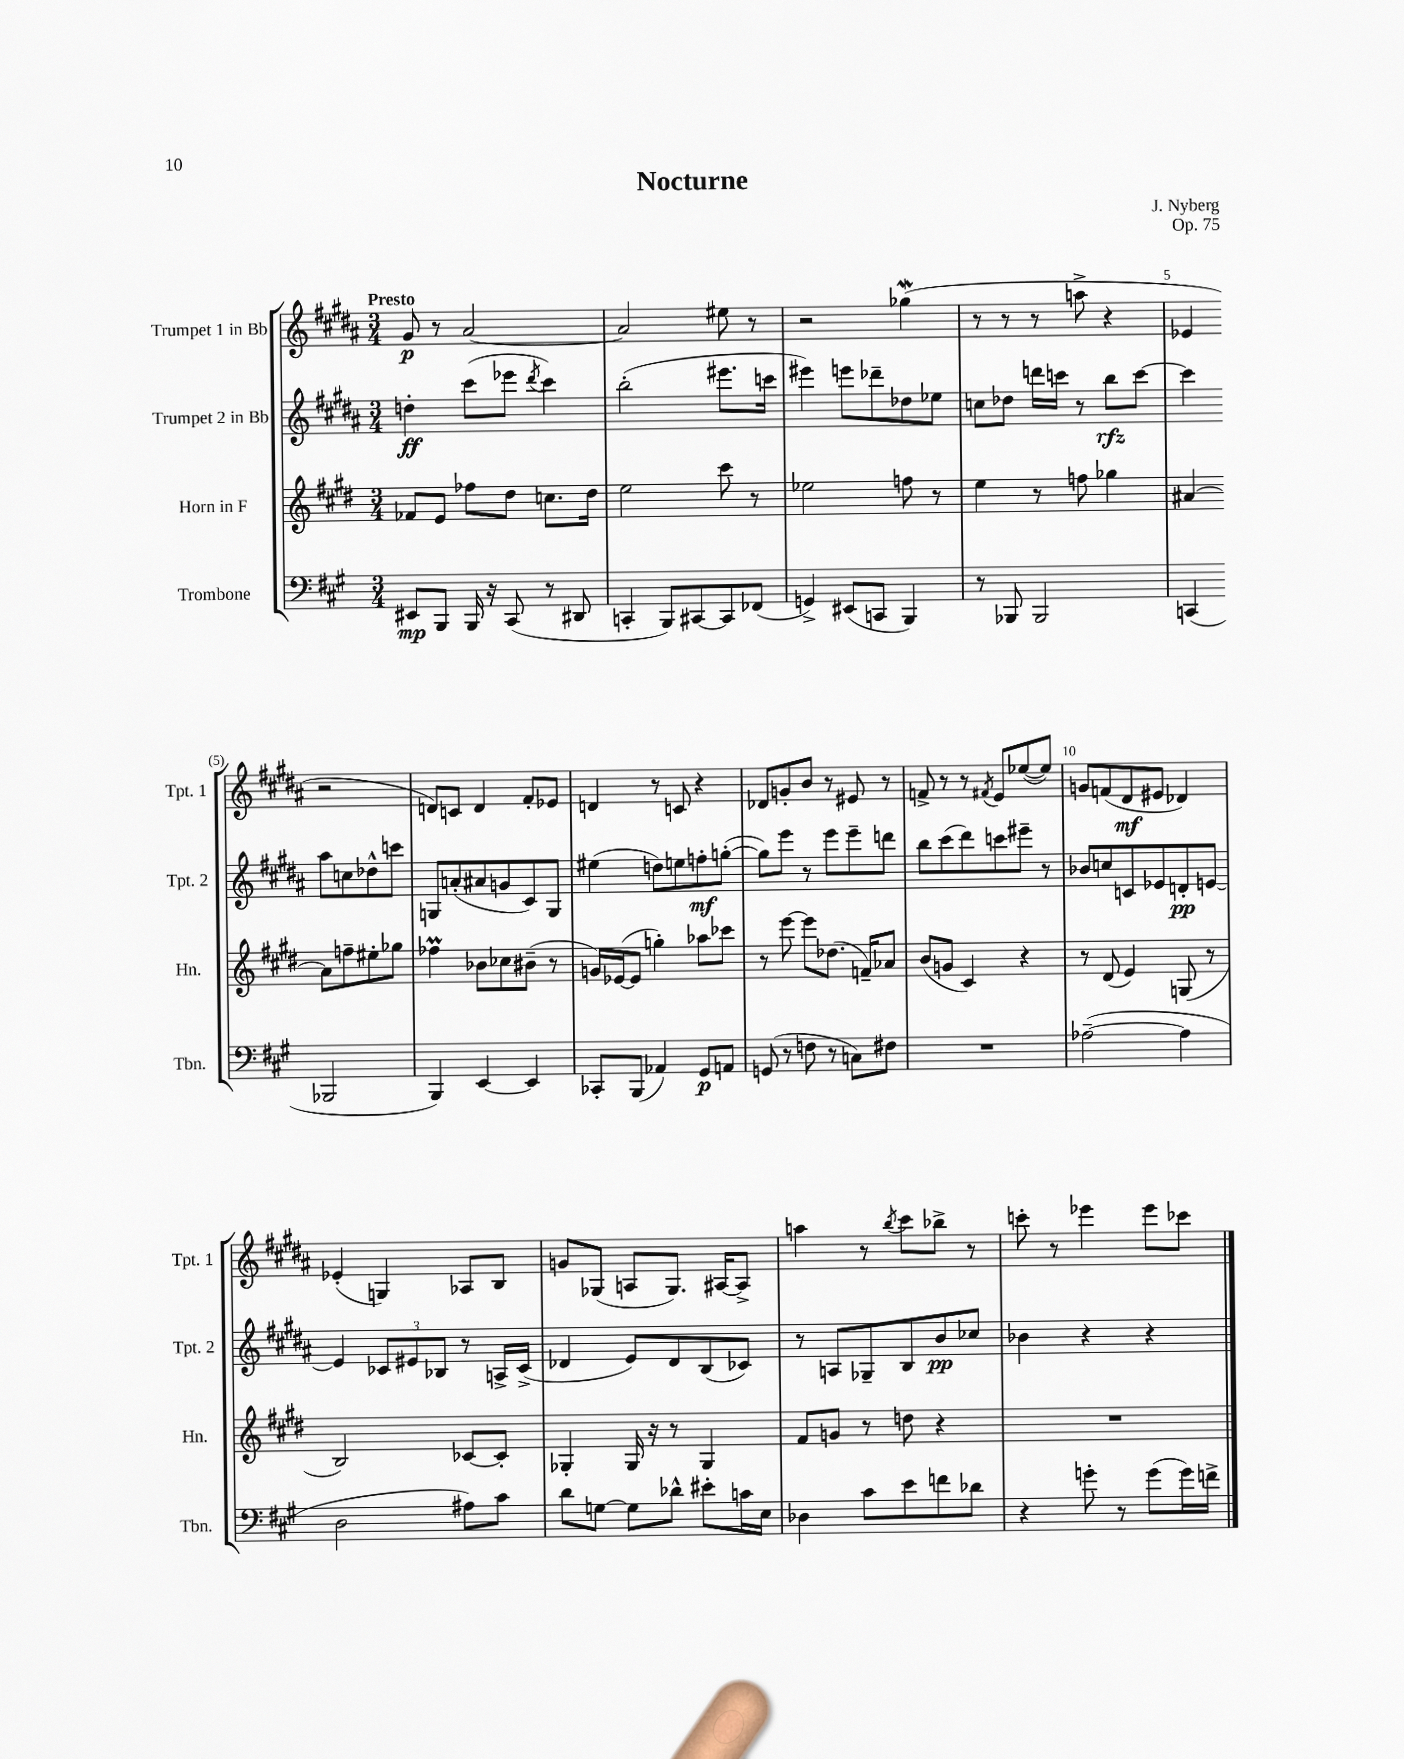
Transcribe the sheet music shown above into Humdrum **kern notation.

**kern	**kern	**kern	**kern
*staff4	*staff3	*staff2	*staff1
*clefF4	*clefG2	*clefG2	*clefG2
*k[f#c#g#]	*k[f#c#g#d#]	*k[f#c#g#d#a#]	*k[f#c#g#d#a#]
*M3/4	*M3/4	*M3/4	*M3/4
8EE#	8f-	4dd'	8g#
8BBB	8e	.	8r
16BBB	8ff-	(8ccc#	[2a#
16r	.	.	.
(8CC#	8dd#	8eee-	.
.	.	8qddd#	.
8r	8.cc	4ccc#)	.
8DD#	.	.	.
.	16dd#	.	.
=	=	=	=
4CC'	2ee	(2bb'	2a#]
8BBB)	.	.	.
[8CC#	.	.	.
8CC#]	8ccc#	8.eee#	8ee#
(8FF-	8r	.	8r
.	.	16ccc	.
=	=	=	=
4GG^)	2ee-	4eee#)	2r
(8EE#	.	8eee	.
8CC	.	8ddd-~	.
4BBB)	8ff	8dd-	(4gg-
.	8r	8ee-	.
=	=	=	=
8r	4ee	8cc	8r
8BBB-	.	8dd-	8r
2BBB-	8r	16ddd	8r
.	.	16ccc	.
.	8ff	8r	8aa^
.	4gg-	8bb	4r
.	.	[8ccc	.
=	=	=	=
(4CC	[4a#	4ccc]	4e-
2BBB-	8a#]	8aa#	2r
.	8ff~	8cc	.
.	8ee#'	8dd-^^	.
.	8gg-	8ccc	.
=	=	=	=
4BBB)	4ff-	8G	8d)
.	.	(8a'	8c
[4EE	8b-	8a#	4d
.	8cc-	8g	.
4EE]	(8b#~	8c#)	8f#'
.	8r	8G	8e-
=	=	=	=
8CC-'	16g)	(4ee#	4d
.	([16e-	.	.
(8BBB	8e-]	.	.
4AA-)	4gg')	8dd)	8r
.	.	8ee	8c
8GG#	8aa-	8ff'	4r
8AA	8ccc-	([8gg'	.
=	=	=	=
(8GG	8r	8gg])	8d-
8r	[8eee	8eee	8g'
8F	8eee]	8r	8b
8r	(8.dd-	8eee	8r
8C)	.	8eee~	8e#
.	16f~)	.	.
8F#	8a-	8ddd	8r
=	=	=	=
2.r	(8b	8bb	8f^
.	8g	(8ccc#	8r
.	4c#)	8ddd#)	8r
.	.	.	8qf#
.	.	8ccc	8e
.	4r	8eee#~	([8ee-
.	.	8r	8ee-])
=	=	=	=
([2A-~	8r	8b-	8g
.	(8d#	8cc	(8f
.	4e)	8c	8d#
.	.	8e-	8e#
4A-]	(8G	8d'	4d-)
.	8r	[8e	.
=	=	=	=
2D	2B)	4e]	(4e-'
.	.	12c-	4G)
.	.	12e#	.
.	.	12B-	.
8A#)	[8c-	8r	8A-
8c#	8c-']	16A^	8B
.	.	(16c-^	.
=	=	=	=
8d	4G-'	4d-	8g
[8G	.	.	(8G-
8G]	16G-	8e)	8A
.	16r	.	.
8d-^^	8r	8d-	8.G-)
8e#'	4G-	(8B	.
.	.	.	[16A#
16c	.	8c-)	8A#^]
16E	.	.	.
=	=	=	=
4D-	8f#	8r	4aa
.	8g	8A	.
8c#	8r	8G-~	8r
.	.	.	8qbb
8e	8dd	8B	8ccc#
8f	4r	8b	8bb-^
8d-	.	8cc-	8r
=	=	=	=
4r	2.r	4b-	8ccc'
.	.	.	8r
8g'	.	4r	4eee-
8r	.	.	.
(8g	.	4r	8eee-
16g)	.	.	8ccc-
16f^	.	.	.
==	==	==	==
*-	*-	*-	*-
